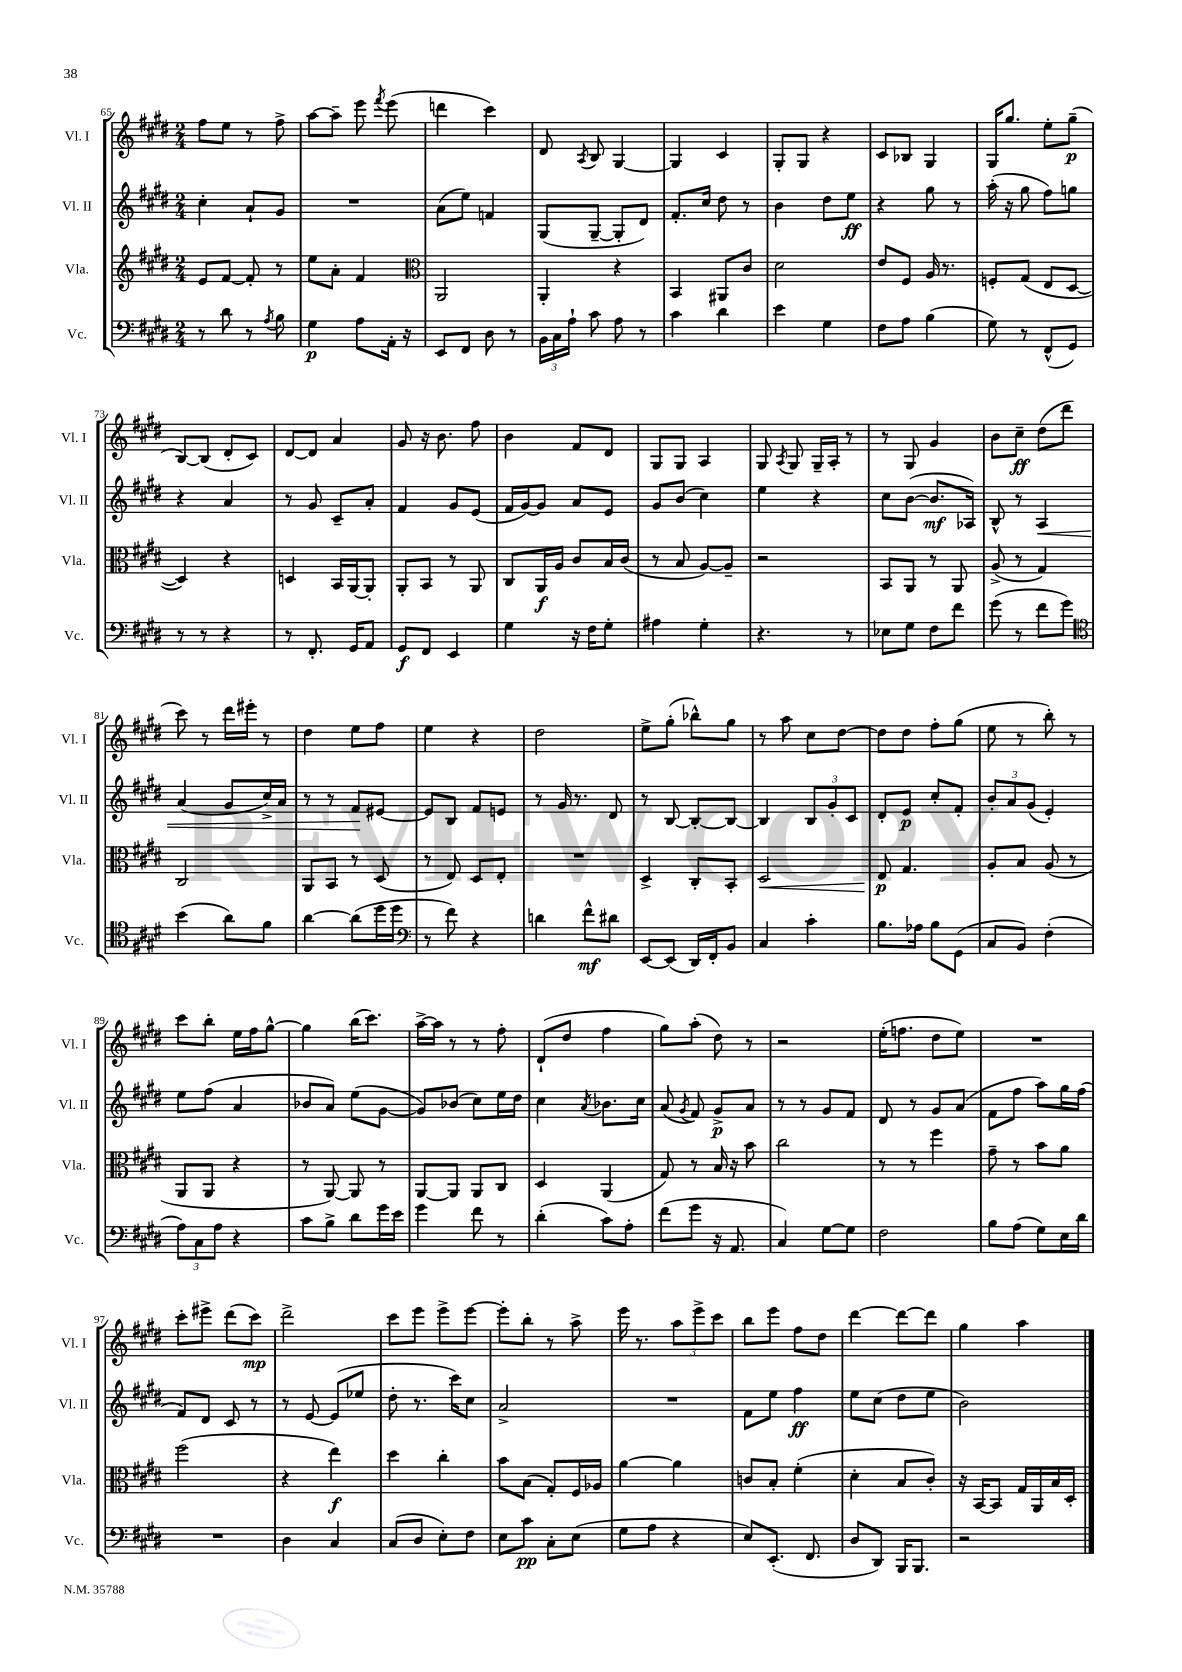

**kern	**kern	**kern	**kern
*staff4	*staff3	*staff2	*staff1
*clefF4	*clefG2	*clefG2	*clefG2
*k[f#c#g#d#]	*k[f#c#g#d#]	*k[f#c#g#d#]	*k[f#c#g#d#]
*M2/4	*M2/4	*M2/4	*M2/4
8r	8e	4cc#'	8ff#
8d#	[8f#	.	8ee
8r	8f#']	8a`	8r
8qA	.	.	.
8B	8r	8g#	8ff#^
=	=	=	=
4G#	8ee	2r	[8aa
.	8a'	.	8aa~]
8A	4f#	.	8eee
.	.	.	8qfff#
16AA'	.	.	(8eee
16r	.	.	.
=	=	=	=
*	*clefC3	*	*
8EE	2AA	(8a	4ddd
8FF#	.	8ee)	.
8D#	.	4f	4ccc#)
8r	.	.	.
=	=	=	=
24BB	4AA'	(8G#	8d#
24C#	.	.	.
24A`	.	.	.
.	.	.	8qA
8c#	.	[8G#~	8B
8A	4r	8G#']	[4G#
8r	.	8d#)	.
=	=	=	=
4c#	4BB	8.f#'	4G#]
.	.	16cc#	.
4d#	8AA#	8dd#	4c#
.	8c#	8r	.
=	=	=	=
4e	2d#	4b	8G#'
.	.	.	8G#
4G#	.	8dd#	4r
.	.	8ee	.
=	=	=	=
8F#	8e	4r	8c#
8A	8F#	.	8B-
(4B	16A	8gg#	4G#
.	8.r	.	.
.	.	8r	.
=	=	=	=
8G#)	8F'	(16aa'	16G#
.	.	16r	8.gg#
8r	(8G#	8gg#	.
(8FF#^^	8E	8ff#)	8ee'
8GG#)	[8D#	8gg	(8gg#~
=	=	=	=
8r	4D#])	4r	[8B)
8r	.	.	(8B]
4r	4r	4a	8d#'
.	.	.	8c#)
=	=	=	=
8r	4D	8r	[8d#
8.FF#'	.	8g#	8d#]
.	16BB	8c#~	4a
16GG#	[16AA	.	.
8AA	8AA']	8a'	.
=	=	=	=
8GG#	8AA'	4f#	8g#
8FF#	8BB	.	16r
.	.	.	8.b
4EE	8r	8g#	.
.	8AA	(8e	8ff#
=	=	=	=
4G#	8C#	16f#	4b
.	.	[16g#)	.
.	16AA	8g#]	.
.	16A	.	.
16r	8c#	8a	8f#
16F#	.	.	.
8G#'	16B	8e	8d#
.	(16c#	.	.
=	=	=	=
4A#	8r	8g#	8G#
.	8B	(8b	8G#
4G#'	[8A)	4cc#)	4A
.	8A~]	.	.
=	=	=	=
4.r	2r	4ee	8G#
.	.	.	8qA
.	.	.	8G#
.	.	4r	16G#~
.	.	.	16A'
8r	.	.	8r
=	=	=	=
8E-	8BB	8cc#	8r
8G#	8AA	([8b	8G#
8F#	8r	8.b]	4g#
8f#	8AA	.	.
.	.	16A-)	.
=	=	=	=
(8g#	(8A^	8B^^	8b
8r	8r	8r	8cc#~
8f#	4G#)	4A	(8dd#
8g#)	.	.	8ddd#
=	=	=	=
*clefC4	*	*	*
(4b	2C#	(4a	8ccc#)
.	.	.	8r
8a)	.	8g#	16ddd#
.	.	.	16eee#'
8f#	.	16cc#^)	8r
.	.	16a	.
=	=	=	=
[4a	8AA	8r	4dd#
.	8BB	8r	.
(8a]	8r	8f#	8ee
16dd#	(8D#	[8e#	8ff#
16dd#	.	.	.
=	=	=	=
*clefF4	*	*	*
8r	8r	8e#]	4ee
8f#)	8E)	8B	.
4r	8D#	8f#	4r
.	8E'	8e	.
=	=	=	=
4d	2r	8r	2dd#
.	.	16g#	.
.	.	8.r	.
8f#^^	.	.	.
8d#	.	8d#	.
=	=	=	=
[8EE	4D#^	8r	8ee^
(8EE]	.	[8B	(8gg#'
16DD#)	8C#'	8B'_	8bb-^^)
16FF#'	.	.	.
8BB	8BB'	8B_	8gg#
=	=	=	=
4C#	2D#	4B]	8r
.	.	.	8aa
4c#'	.	12B	8cc#
.	.	12g#'	.
.	.	.	[8dd#
.	.	12c#	.
=	=	=	=
8.B	8E	8d#'	8dd#]
.	4.G#	8e	8dd#
16A-	.	.	.
8B	.	8cc#'	8ff#'
(8GG#	.	8f#'	(8gg#
=	=	=	=
8C#	8A'	12b'	8ee
.	.	12a	.
8BB)	8B	.	8r
.	.	(12g#	.
(4F#'	(8A	4e')	8bb')
.	8r	.	8r
=	=	=	=
12A)	8AA	8ee	8ccc#
12C#	.	.	.
.	8AA	(8ff#	8bb'
12A	.	.	.
4r	4r	4a	16ee
.	.	.	16ff#
.	.	.	[8gg#^^
=	=	=	=
8c#	8r	8b-	4gg#]
8B^	[8AA)	8a)	.
8d#	8AA]	(8ee	(16bb
.	.	.	8.ccc#)
16g#	8r	[8g#	.
16e	.	.	.
=	=	=	=
4g#	[8AA	8g#])	[16aa^
.	.	.	16aa]
.	8AA]	(8b-	8r
8f#	8AA	8cc#)	8r
8r	8C#	16ee	8ff#'
.	.	16dd#	.
=	=	=	=
(4d#'	4D#	4cc#	(8d#`
.	.	.	8dd#
.	.	8qa	.
8c#)	(4AA	8.b-	4ff#
8A'	.	.	.
.	.	16cc#	.
=	=	=	=
(8f#	8G#)	(8a	8gg#)
.	.	8qg#	.
8g#	8r	8f#)	(8aa'
16r	16B	8g#^	8dd#)
8.AA	16r	.	.
.	8b	8a	8r
=	=	=	=
4C#)	2cc#	8r	2r
.	.	8r	.
[8G#	.	8g#	.
8G#]	.	8f#	.
=	=	=	=
2F#	8r	8d#	(16ee'
.	.	.	8.ff
.	8r	8r	.
.	4ff#	8g#	8dd#
.	.	(8a	8ee)
=	=	=	=
8B	8g#~	8f#	2r
(8A	8r	8ff#	.
8G#)	8b	8aa)	.
16E	8a	16gg#	.
16d#	.	(16ff#	.
=	=	=	=
2r	(2ff#	8f#)	8ccc#'
.	.	8d#	8eee#^
.	.	8c#	(8ddd#
.	.	8r	8ccc#)
=	=	=	=
4D#	4r	8r	2ddd#^
.	.	[8e	.
4C#	4ee)	(8e]	.
.	.	8ee-	.
=	=	=	=
(8C#	4dd#	8dd#'	8ccc#
8D#	.	8.r	8eee
8E')	4cc#'	.	8eee^
.	.	16ccc#)	.
8F#	.	8cc#	[8eee
=	=	=	=
8E	8b	2a^	8eee']
8c#	(8B	.	8bb'
8C#'	8G#')	.	8r
(8E	16F#	.	8aa^
.	16A-	.	.
=	=	=	=
8G#	[4a	2r	16eee
.	.	.	8.r
8A	.	.	.
4r	4a]	.	12aa
.	.	.	12eee^
.	.	.	12ccc#
=	=	=	=
8E)	8c	8f#	8bb
(8.EE'	8B'	8ee	8eee
.	(4f#'	4ff#	8ff#
8.FF#	.	.	.
.	.	.	8dd#
=	=	=	=
8D#	4d#'	8ee	[4ddd#
8DD#)	.	(8cc#	.
16BBB	8B	8dd#	8ddd#_
8.BBB	.	.	.
.	8c#')	8ee	8ddd#]
=	=	=	=
2r	16r	2b)	4gg#
.	[16BB	.	.
.	8BB]	.	.
.	16G#	.	4aa
.	16AA	.	.
.	16B	.	.
.	16D#'	.	.
==	==	==	==
*-	*-	*-	*-
